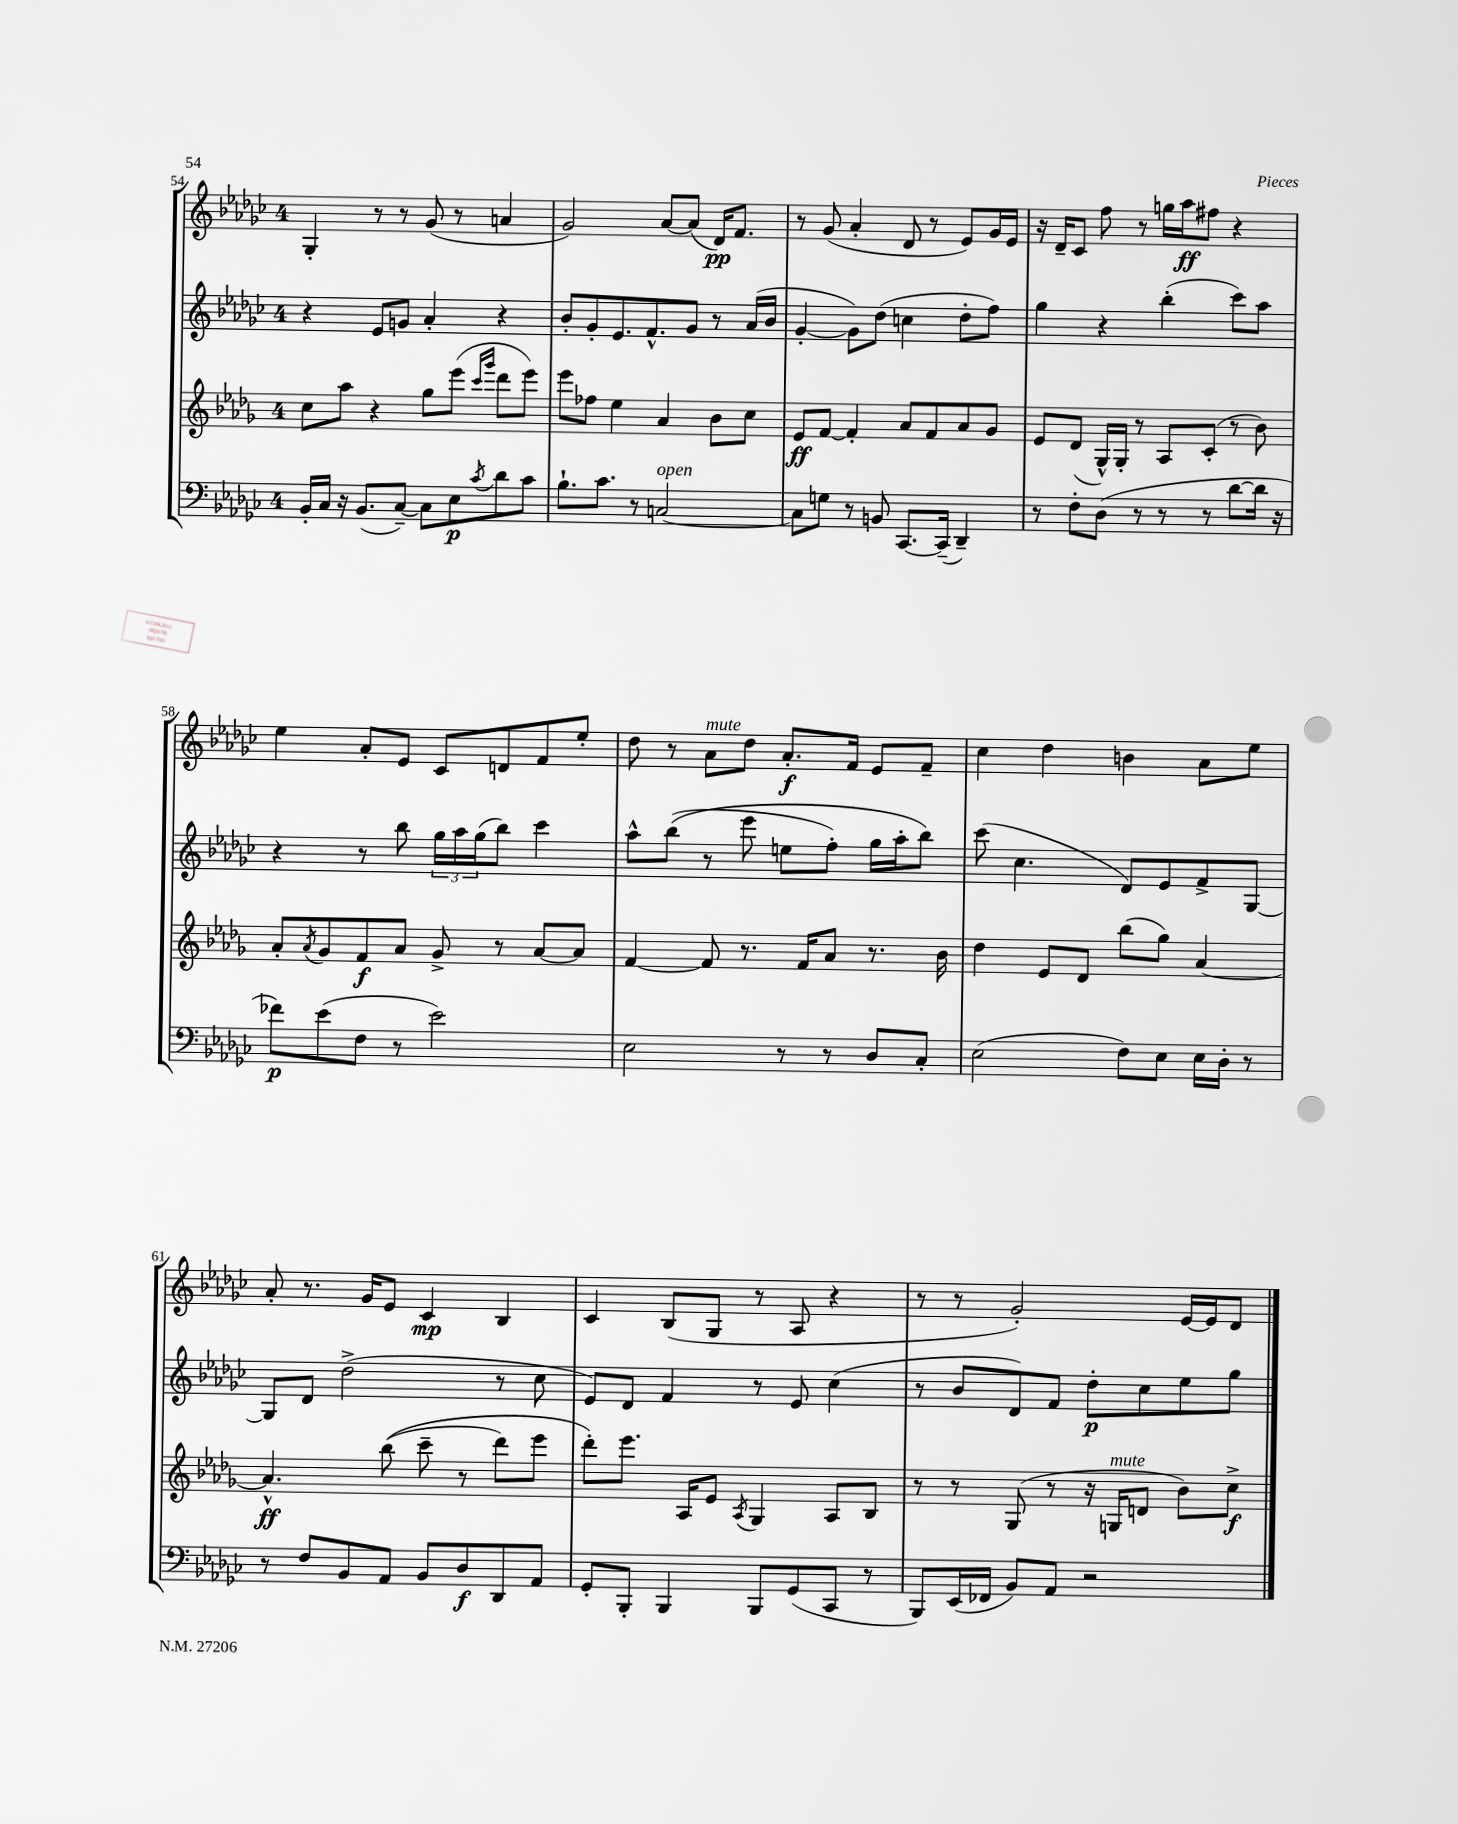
<<
\new StaffGroup <<
\new Staff = "s0" {
    \clef treble \key ges \major \once \override Staff.TimeSignature.style = #'single-digit \time 4/4
    ges4-. r8 r8 ges'8( r8 a'4 |
    ges'2) aes'8~ aes'8( des'16\pp) f'8. |
    r8 ges'8( aes'4-. des'8 r8 ees'8) ges'16 ees'16 |
    r16 des'16-- ces'8 f''8 r8 g''16 aes''16\ff fis''8 r4 |
    ees''4 aes'8-. ees'8 ces'8 d'8 f'8 ees''8-. |
    des''8 r8 aes'8^\markup { \italic "mute" } des''8 aes'8.-.\f f'16 ees'8 f'8-- |
    ces''4 des''4 b'4 aes'8 ees''8 |
    aes'8-. r8. ges'16 ees'8 ces'4\mp bes4 |
    ces'4 bes8( ges8 r8 aes8 r4 |
    r8 r8 ges'2-.) ees'16~ ees'16 des'8 \bar "|." |
}
\new Staff = "s1" {
    \clef treble \key ges \major \once \override Staff.TimeSignature.style = #'single-digit \time 4/4
    r4 ees'8 g'8 aes'4-. r4 |
    bes'8-. ges'8-. ees'8. f'8.-^ ges'8 r8 aes'16( bes'16 |
    ges'4~-. ges'8) des''8( c''4 des''8-. f''8) |
    ges''4 r4 bes''4-.( ces'''8) aes''8 |
    r4 r8 bes''8 \tuplet 3/2 { ges''16 aes''16 ges''16( } bes''8) ces'''4 |
    aes''8-^ bes''8(\( r8 ees'''8 e''8 f''8-.) ges''16 aes''16-. bes''8\) |
    ces'''8( ces''4. des'8) ees'8 f'8-> ges8~ |
    ges8 des'8 des''2->( r8 ces''8 |
    ees'8) des'8 f'4 r8 ees'8 ces''4( |
    r8 bes'8 des'8) f'8 des''8-.\p ces''8 ees''8 ges''8 \bar "|." |
}
\new Staff = "s2" {
    \clef treble \key des \major \once \override Staff.TimeSignature.style = #'single-digit \time 4/4
    c''8 aes''8 r4 ges''8 ees'''8( \grace { c'''16 ges'''16 } des'''8 ees'''8) |
    ees'''8 fes''8 ees''4 aes'4 bes'8 c''8 |
    ees'8\ff f'8~ f'4-. aes'8 f'8 aes'8 ges'8 |
    ees'8 des'8( ges16-^) ges16-. r8 aes8 c'8-.( r8 bes'8) |
    aes'8-. \acciaccatura { aes'8 } ges'8 f'8\f aes'8 ges'8-> r8 aes'8~ aes'8 |
    f'4~ f'8 r8. f'16 aes'8 r8. bes'16 |
    des''4 ees'8 des'8 bes''8( ges''8) aes'4~ |
    aes'4.-^\ff bes''8(\( c'''8-- r8 des'''8) ees'''8 |
    des'''8-.\) ees'''8. aes16 ees'8 \acciaccatura { aes8 } ges4 aes8 bes8 |
    r8 r8 ges8( r8 r16 g16^\markup { \italic "mute" } d'8 bes'8) c''8->\f \bar "|." |
}
\new Staff = "s3" {
    \clef bass \key ges \major \once \override Staff.TimeSignature.style = #'single-digit \time 4/4
    bes,16-. ces16 r16 bes,8.( ces8~--) ces8 ees8\p \acciaccatura { ces'8 } des'8 ces'8 |
    bes8.-! ces'8. r8 c2~^\markup { \italic "open" } |
    c8 g8 r8 b,8 ces,8.~ ces,16--( des,4--) |
    r8 f8-. des8( r8 r8 r8 des'8~ des'16 r16 |
    fes'8\p) ees'8( f8 r8 ees'2) |
    ees2 r8 r8 des8 ces8-. |
    ees2( f8) ees8 ees16 des16-. r8 |
    r8 f8 bes,8 aes,8 bes,8 des8\f des,8 aes,8 |
    ges,8-. bes,,8-. bes,,4 bes,,8 ges,8( ces,8 r8 |
    bes,,8) ees,16( fes,16 bes,8) aes,8 r2 \bar "|." |
}
>>
>>
\layout { \context { \Score currentBarNumber = #54 } }
